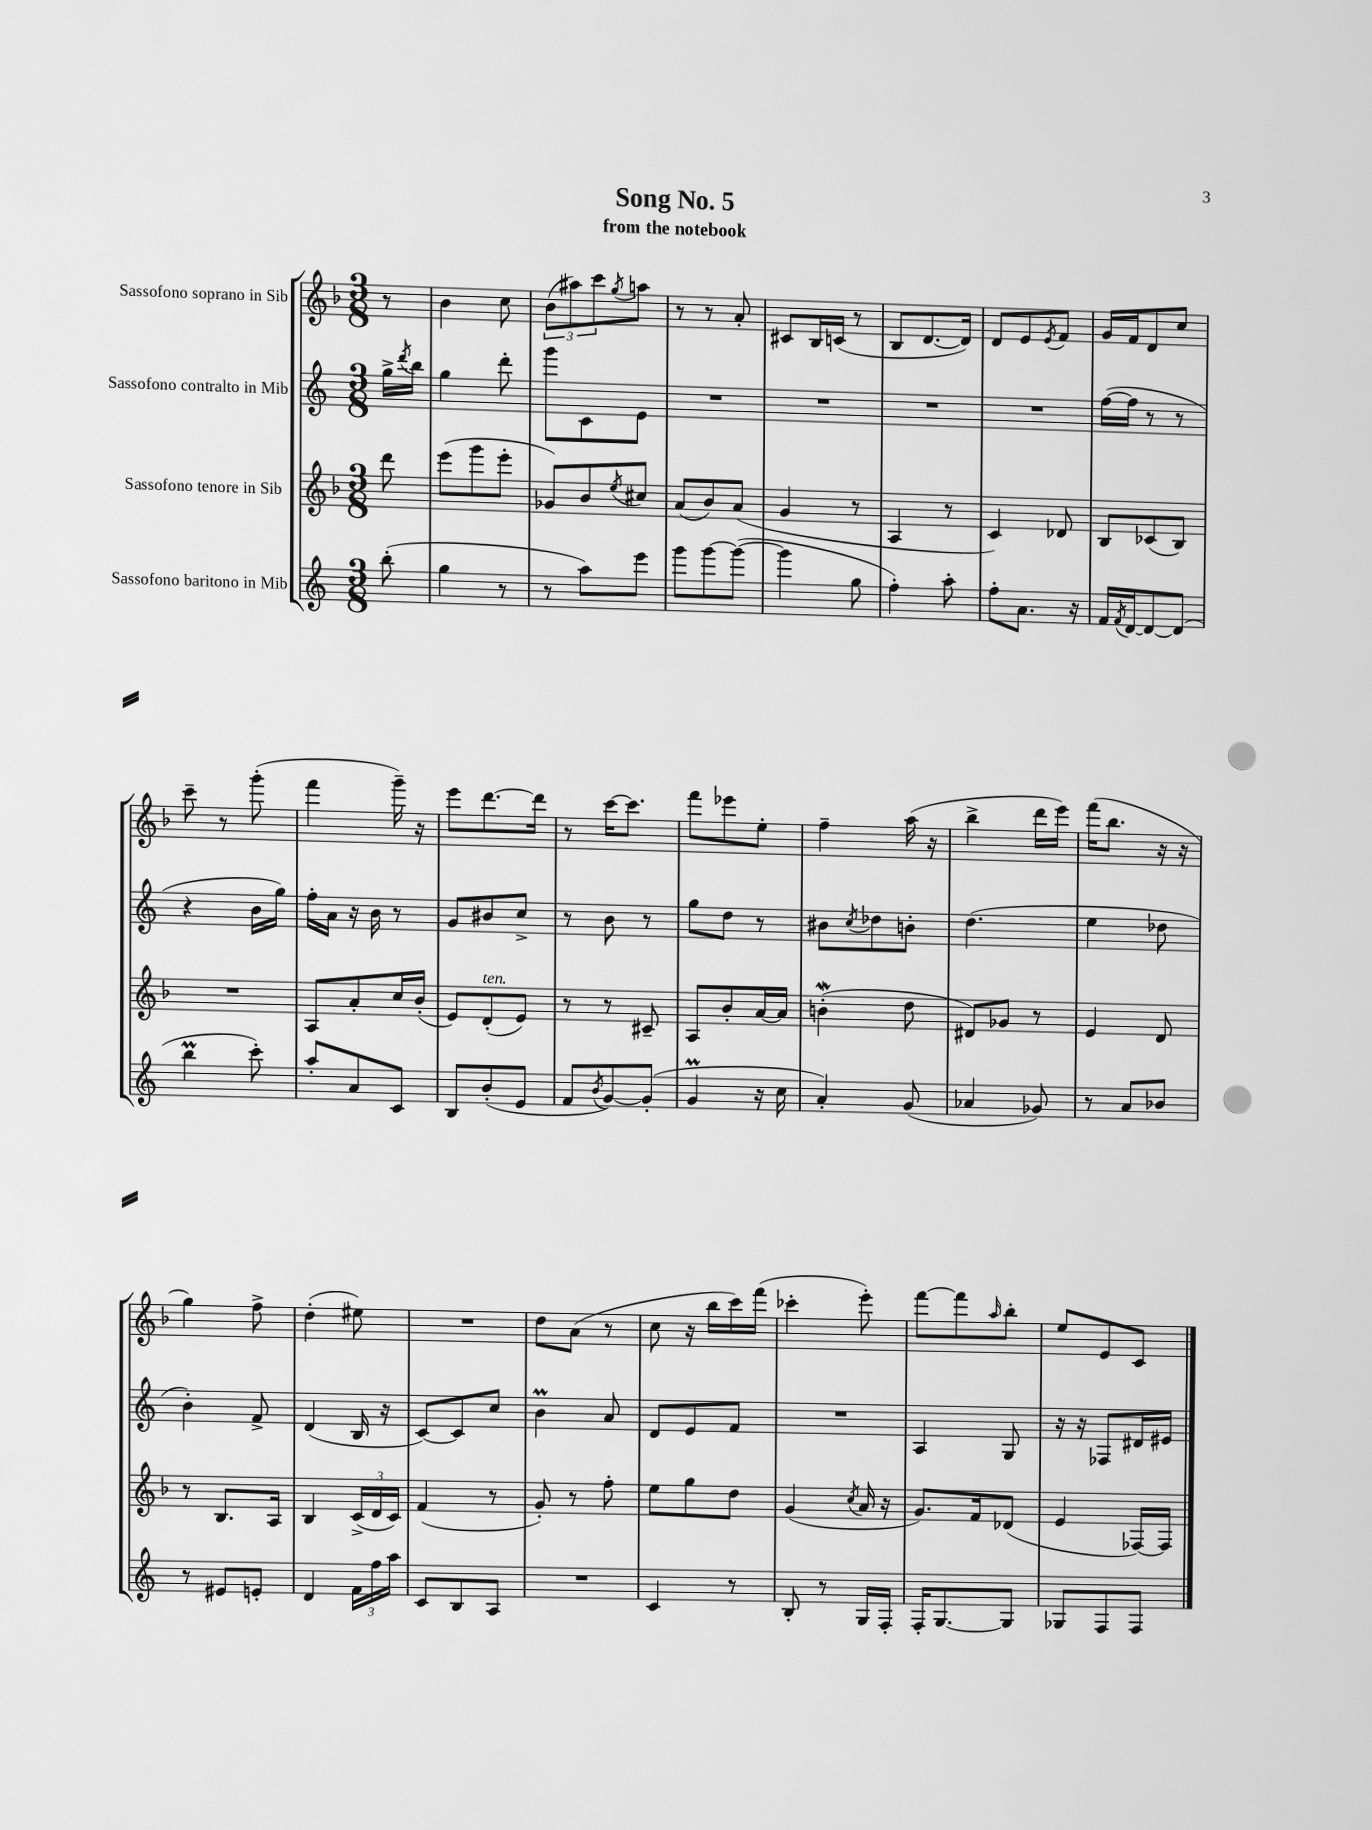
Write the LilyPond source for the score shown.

\header { title = "Song No. 5" subtitle = "from the notebook" }
<<
\new StaffGroup <<
\new Staff = "s0" \with { instrumentName = "Sassofono soprano in Sib" } {
    \clef treble \key f \major \numericTimeSignature \time 3/8 \partial 8
    r8 |
    bes'4 c''8 |
    \tuplet 3/2 { bes'8( ais''8) c'''8 } \acciaccatura { g''8 } a''8 |
    r8 r8 a'8-. |
    cis'8 bes16 c'16( r8 |
    bes8 d'8.~ d'16) |
    d'8 e'8 \acciaccatura { e'8 } f'8 |
    g'16 f'16 d'8 c''8 |
    c'''8-- r8 g'''8-.( |
    f'''4 g'''16--) r16 |
    e'''8 d'''8.~ d'''16 |
    r8 c'''16~ c'''8. |
    f'''8 ees'''8 e''8-. |
    f''4-- a''16( r16 |
    bes''4-> d'''16 e'''16) |
    f'''16( bes''8. r16 r16 |
    g''4) f''8-> |
    d''4-.( eis''8) |
    R4. |
    d''8 a'8( r8 |
    c''8 r16 bes''16 c'''16) f'''16( |
    ces'''4-. e'''8-.) |
    f'''8~ f'''8 \grace { a''16 } bes''8-. |
    e''8 e'8 c'8 \bar "|." |
}
\new Staff = "s1" \with { instrumentName = "Sassofono contralto in Mib" } {
    \clef treble \key c \major \numericTimeSignature \time 3/8 \partial 8
    g''16-> \acciaccatura { d'''8 } b''16 |
    g''4 d'''8-. |
    g'''8 c'8 e'8 |
    R4. |
    R4. |
    R4. |
    R4. |
    f''16~( f''16 r8 r8 |
    r4 b'16 g''16) |
    f''16-. a'16 r16 b'16 r8 |
    g'8 bis'8 c''8-> |
    r8 b'8 r8 |
    g''8 d''8 r8 |
    bis'8 \acciaccatura { c''8 } des''8 b'8-. |
    d''4.( |
    e''4 des''8 |
    b'4-.) f'8-> |
    d'4( b16 r16 |
    c'8~) c'8 c''8 |
    b'4\prall a'8 |
    d'8 e'8 f'8 |
    R4. |
    a4 g8 |
    r16 r16 fes8 dis'16 eis'16 \bar "|." |
}
\new Staff = "s2" \with { instrumentName = "Sassofono tenore in Sib" } {
    \clef treble \key f \major \numericTimeSignature \time 3/8 \partial 8
    d'''8 |
    e'''8( g'''8 e'''8-. |
    ges'8) bes'8 \acciaccatura { e''8 } cis''8 |
    a'8( bes'8) a'8( |
    g'4 r8 |
    a4 r8 |
    c'4) des'8 |
    bes8 ces'8( bes8) |
    R4. |
    a8 a'8-. c''16 bes'16-.( |
    e'8) d'8-.^\markup { \italic "ten." }( e'8) |
    r8 r8 cis'8-- |
    a8 bes'8-. a'16~ a'16 |
    b'4-.\mordent( d''8 |
    dis'8) ges'8 r8 |
    e'4 d'8 |
    r8 bes8. a16 |
    bes4 \tuplet 3/2 { c'16->( d'16 c'16) } |
    f'4( r8 |
    g'8-.) r8 f''8-. |
    e''8 g''8 d''8 |
    g'4( \acciaccatura { c''8 } a'16 r16 |
    g'8.) f'16 des'8( |
    e'4 fes16~) fes16 \bar "|." |
}
\new Staff = "s3" \with { instrumentName = "Sassofono baritono in Mib" } {
    \clef treble \key c \major \numericTimeSignature \time 3/8 \partial 8
    b''8-.( |
    g''4 r8 |
    r8 a''8) e'''8 |
    g'''8 g'''8~ g'''8~( |
    g'''4 g''8 |
    f''4-.) a''8-. |
    f''8-. a'8. r16 |
    f'16 \acciaccatura { f'8 } d'16~ d'8~ d'8( |
    b''4\prall c'''8-.) |
    a''8-. a'8 c'8 |
    b8 b'8-.( e'8 |
    f'8 \acciaccatura { b'8 } g'8~) g'8-.( |
    g'4\prall r16 c''16 |
    a'4-.) g'8( |
    aes'4 ges'8) |
    r8 a'8 bes'8 |
    r8 eis'8 e'8-. |
    d'4 \tuplet 3/2 { f'16 f''16 a''16 } |
    c'8 b8 a8 |
    R4. |
    c'4 r8 |
    b8-. r8 g16 f16-. |
    f16-. g8.~ g8 |
    ges8 f8 f8 \bar "|." |
}
>>
>>
\layout { \context { \Score \remove "Bar_number_engraver" } }
